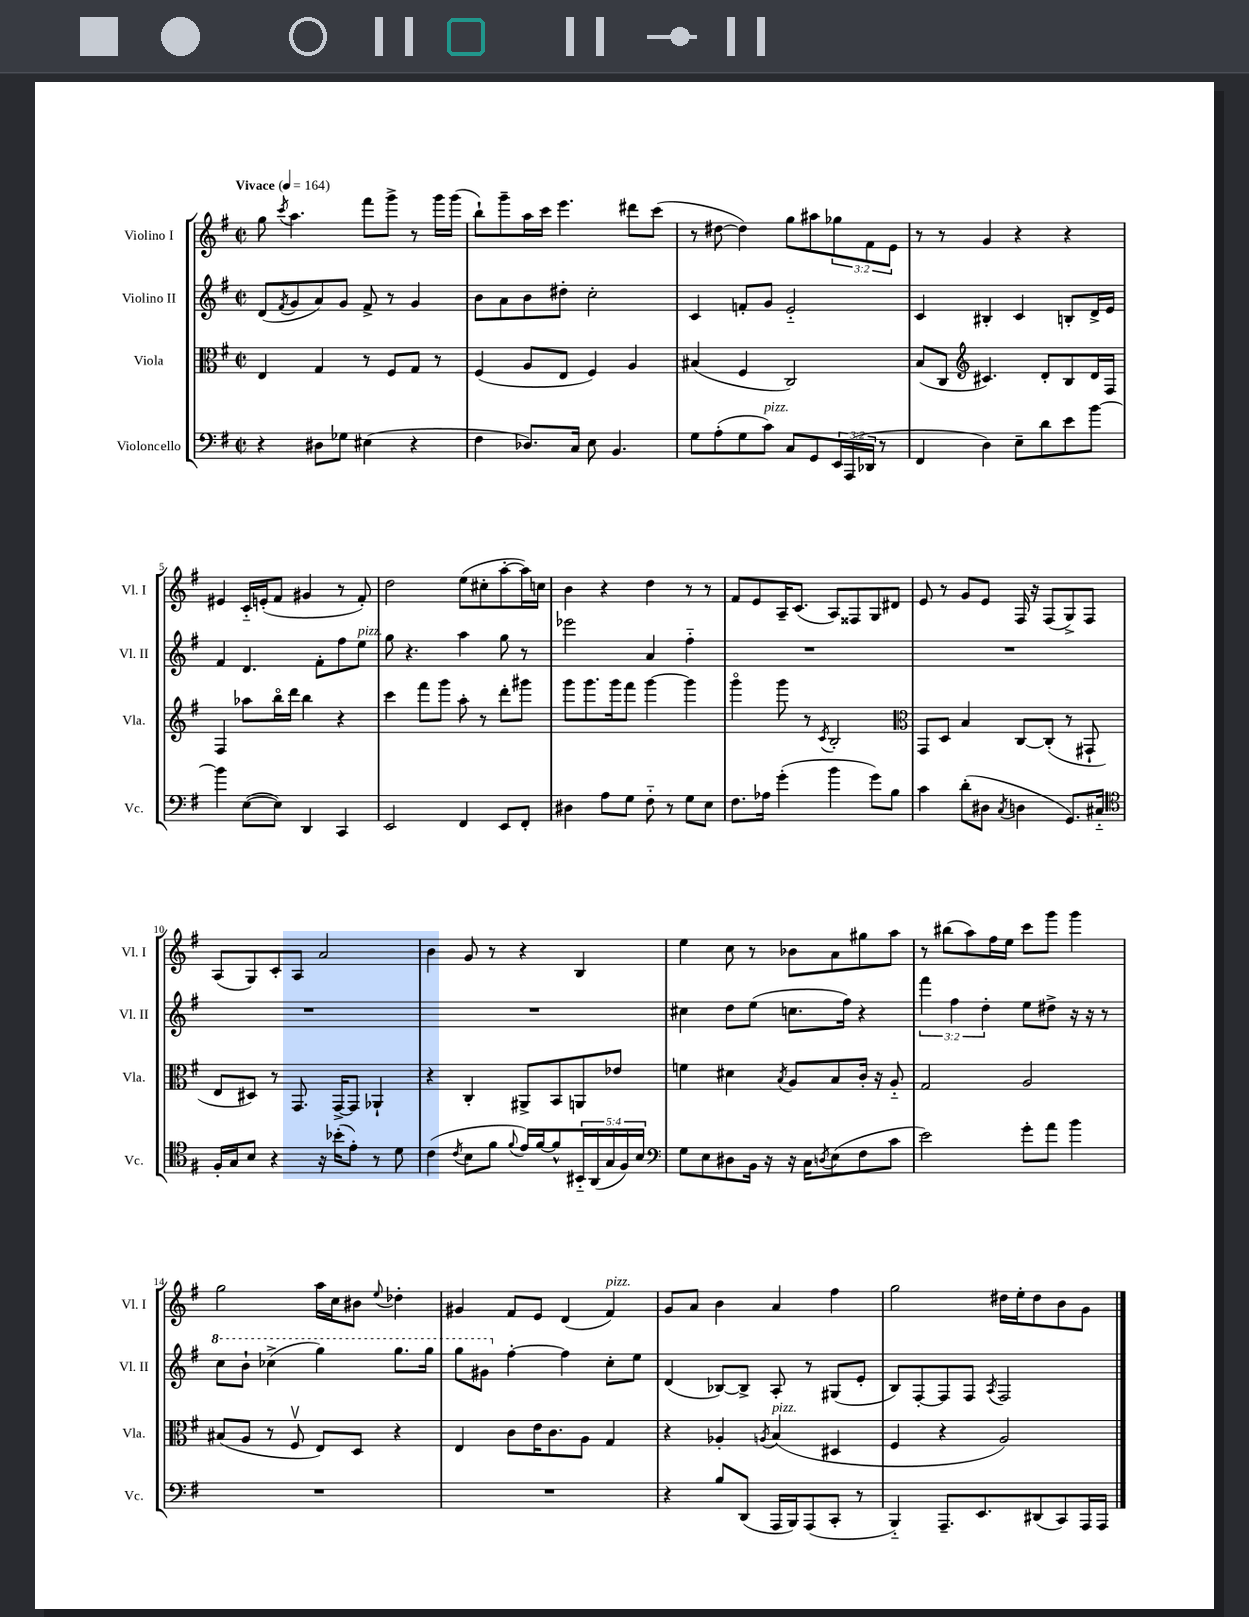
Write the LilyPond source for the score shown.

<<
\new StaffGroup <<
\new Staff = "s0" \with { instrumentName = "Violino I" shortInstrumentName = "Vl. I" } {
    \clef treble \key g \major \defaultTimeSignature \time 2/2 \override Staff.TupletNumber.text = #tuplet-number::calc-fraction-text \tempo "Vivace" 4 = 164
    g''8 \acciaccatura { c'''8 } a''4. fis'''8 g'''8-> r8 g'''16 g'''16( |
    b''8-!) g'''8-- a''16 c'''16 e'''4. dis'''8 c'''8( |
    r8 dis''8~ dis''4) g''8 ais''8 \tuplet 3/2 { ges''8 fis'8 e'8 } |
    r8 r8 g'4 r4 r4 |
    eis'4 c'16-_ e'16-.( fis'8 gis'4 r8 fis'8-.) |
    d''2 e''8( cis''8-. a''8~-. a''16) c''16 |
    b'4 r4 d''4 r8 r8 |
    fis'8 e'8 a16-- c'8.( a8) fisis8 g8 dis'8 |
    e'8 r8 g'8 e'8 fis16 r16 fis8( g8->) fis8 |
    a8( g8) c'8-. a8 a'2 |
    b'4 g'8 r8 r4 b4 |
    e''4 c''8 r8 bes'8 a'8 gis''8 a''8 |
    r8 bis''8( a''8) fis''16 e''16 c'''8 g'''8 g'''4 |
    g''2 a''16 c''16 bis'8 \appoggiatura { e''8 } des''4-. |
    gis'4 fis'8 e'8 d'4( fis'4^\markup { \italic "pizz." }) |
    g'8 a'8 b'4 a'4 fis''4 |
    g''2 dis''16 e''16-. dis''8 b'8 g'8 \bar "|." |
}
\new Staff = "s1" \with { instrumentName = "Violino II" shortInstrumentName = "Vl. II" } {
    \clef treble \key g \major \defaultTimeSignature \time 2/2 \override Staff.TupletNumber.text = #tuplet-number::calc-fraction-text
    d'8( \acciaccatura { fis'8 } g'8 a'8) g'8 fis'8-> r8 g'4 |
    b'8 a'8 b'8 dis''8-. c''2-. |
    c'4 f'8-. g'8 e'2-_ |
    c'4 bis4-. c'4 b8-. d'16-> e'16 |
    fis'4 d'4. fis'8-. fis''8 e''8^\markup { \italic "pizz." } |
    g''8 r4. a''4 g''8 r8 |
    ees'''2 a'4 fis''4-_ |
    R1 |
    R1 |
    R1 |
    R1 |
    cis''4 d''8 e''8( c''8. fis''16) r4 |
    \tuplet 3/2 { fis'''4 fis''4 d''4-. } e''8 dis''8-> r16 r16 r8 |
    \ottava #1 c'''8 b''8-! ces'''4->( g'''4) g'''8. g'''16 |
    g'''8 gis''8 \ottava #0 fis''4~-. fis''4 c''8-. e''8 |
    d'4( bes8~) bes8-> a8-. r8 gis8( e'8-. |
    b8) fis8~-. fis8 fis8 \acciaccatura { a8 } fis2 \bar "|." |
}
\new Staff = "s2" \with { instrumentName = "Viola" shortInstrumentName = "Vla." } {
    \clef alto \key g \major \defaultTimeSignature \time 2/2
    e4 g4 r8 fis8 g8 r8 |
    fis4( a8 e8 fis4) a4 |
    bis4( fis4 c2) |
    b8( c8 \clef treble cis'4.) d'8-. b8 d'16 fis16 |
    fis4 aes''8 b''16\flageolet d'''16 b''4 r4 |
    c'''4 fis'''8 g'''8 a''8-. r8 d'''8-. gis'''8 |
    g'''8 g'''8. g'''16 fis'''8 g'''4~ g'''4 |
    g'''4\flageolet g'''8 r8 \acciaccatura { c'8 } b2-. |
    \clef alto g,8 d8 b4 c8~ c8-.( r8 gis,8-! |
    e8 dis8) r8 g,8. g,16~-> g,8 aes,4-! |
    r4 c4-. ais,8-> b,8 a,8 ees'8 |
    f'4 dis'4 \acciaccatura { b8 } a8 b8 c'16-. r16 a8-_ |
    g2 a2 |
    bis8( a8 r8 fis8\upbow e8) d8 r4 |
    e4 c'8 e'16 c'8. a8 g4 |
    r4 aes4-. \acciaccatura { a8 } b4^\markup { \italic "pizz." }( dis4 |
    fis4 r4 a2) \bar "|." |
}
\new Staff = "s3" \with { instrumentName = "Violoncello" shortInstrumentName = "Vc." } {
    \clef bass \key g \major \defaultTimeSignature \time 2/2 \override Staff.TupletNumber.text = #tuplet-number::calc-fraction-text
    r4 dis8 ges8 eis4( r4 |
    fis4 des8.) c16 e8 b,4. |
    g8 a8-.( g8 c'8^\markup { \italic "pizz." }) c8 g,8 \tuplet 3/2 { e,16 a,,16( des,16 } r8 |
    fis,4 d4) e8-- d'8 e'8 b'8~ |
    b'4 e8~( e8) d,4 c,4 |
    e,2 fis,4 e,8 fis,8-. |
    dis4 a8 g8 fis8-_ r8 g8 e8 |
    fis8. aes16 g'4-.( b'4 g'8) b8 |
    c'4 d'8-.( dis8 \acciaccatura { c8 } d4 g,8.) cis16-_ |
    \clef tenor fis16-. g16 b8 r4 r16 bes'16-.( e'8-.) r8 d'8 |
    c'4( \acciaccatura { c'8 } b8 fis'8 \appoggiatura { fis'8 } e'16) fis'16~ fis'8-^ \tuplet 5/4 { bis,16-_ a,16( g16 fis16) b16 } |
    \clef bass g8 e8 dis8 b,16 r16 r16 c16 \acciaccatura { d8 } e8( fis8 c'8 |
    e'2) g'8-. a'8 b'4 |
    R1 |
    R1 |
    r4 b8 d,8( a,,16 b,,16) a,,8( c,8-. r8 |
    b,,4-_) a,,8.-- e,8. dis,8( c,8) a,,16 a,,16 \bar "|." |
}
>>
>>
